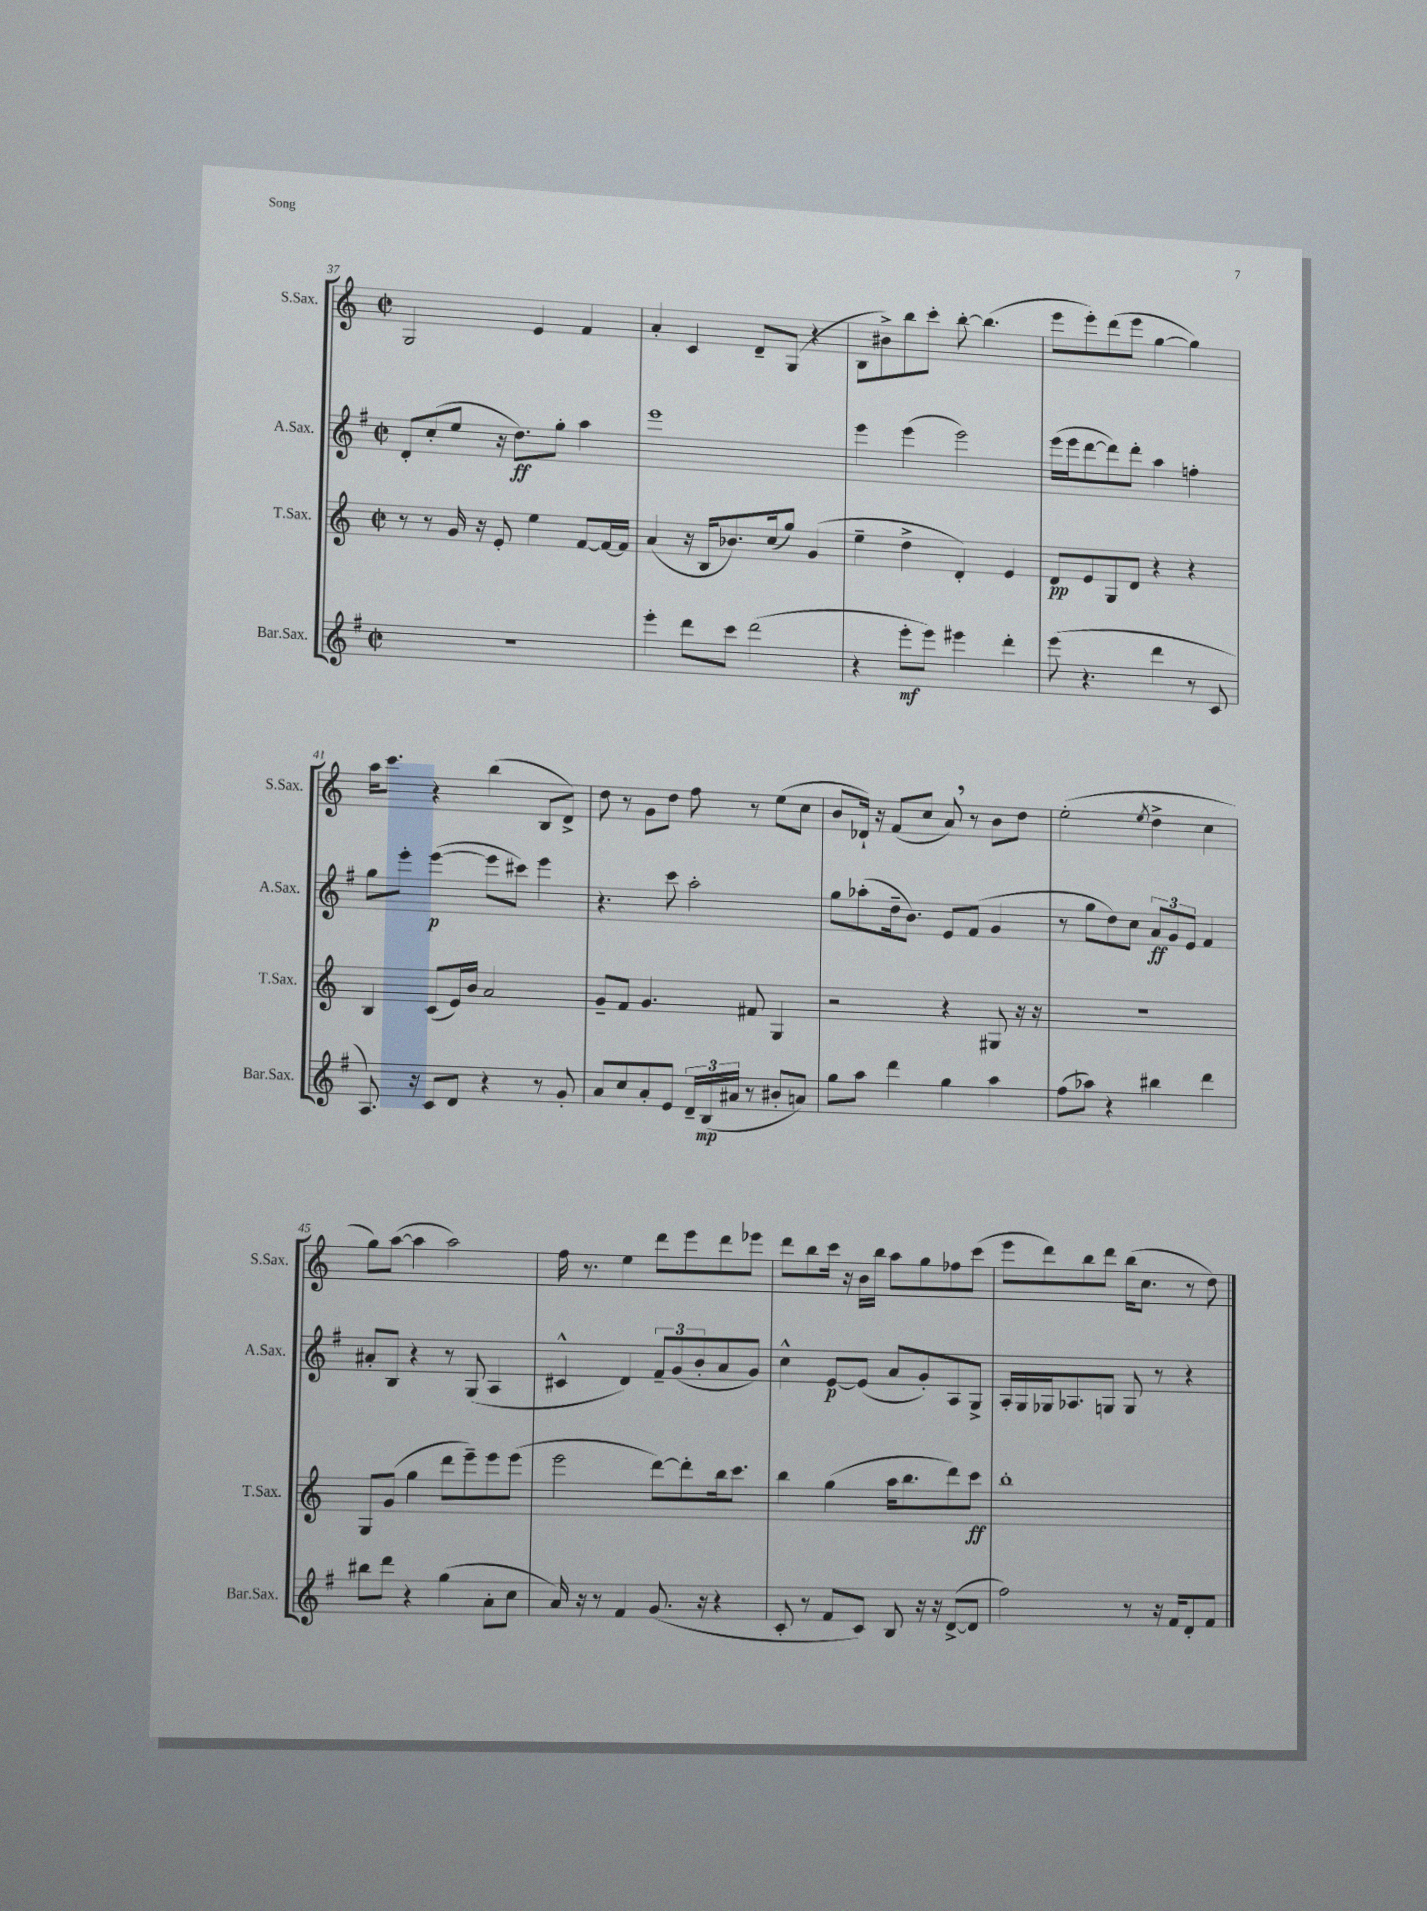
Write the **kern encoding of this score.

**kern	**kern	**kern	**kern
*staff4	*staff3	*staff2	*staff1
*clefG2	*clefG2	*clefG2	*clefG2
*k[f#]	*k[]	*k[f#]	*k[]
*M2/2	*M2/2	*M2/2	*M2/2
*met(c|)	*met(c|)	*met(c|)	*met(c|)
1r	8r	8d'/L	2G/
.	8r	(8cc'/	.
.	16g/	8ee/J	.
.	16r	.	.
.	8e'/	16r	.
.	.	8.dd\L)	.
.	4ee\	.	4e/
.	.	8gg'\J	.
.	[8f/L	4aa\	4f/
.	16f/_L	.	.
.	16f/]JJ	.	.
=	=	=	=
4eee'\	(4a/	1eee	4a'/
8ddd\L	16r	.	4c/
.	16B/LK	.	.
8ccc\J	8.b-/)	.	.
(2ddd\	.	.	8d~/L
.	(16cc/k	.	.
.	8gg/J)	.	(8G/J
.	(4g/	.	4r
=	=	=	=
4r	4ee~\	4eee\	8B\L
.	.	.	8b#^\)
8eee'\L	4dd^\	(4eee\	8bb\
8eee\J)	.	.	8ccc'\J
4eee#\	4d'/)	2eee\)	[8bb'\
.	.	.	(4.bb\]
4ddd'\	4e/	.	.
=	=	=	=
(8eee\	8d/L	(16eee\LL	8eee\L
.	.	16eee\J	.
4.r	8e/	[8ddd\	8eee'\)
.	8G/	8ddd\])	(8ddd\
.	8d/J	8ddd'\J	8eee\J
4ddd\	4r	4aa\	[4gg\
8r	4r	4ff'\	4gg\])
8c/	.	.	.
=	=	=	=
8.A/)	4B/	8gg\L	16aa\LK
.	.	.	8.ccc\J
.	.	8eee'\J	.
16r	.	.	.
8c/L	(8c/L	([4eee\	4r
8d/J	16e/L)	.	.
.	16b/JJ	.	.
4r	2a/	8eee\]L	(4bb\
.	.	8ccc#\J)	.
8r	.	4eee\	8B/L
8g'/	.	.	8d^/J)
=	=	=	=
8a/L	8g~/L	4.r	8dd\
8cc/	8f/J	.	8r
8a'/	4.g/	.	8g\L
8e/J	.	8ccc\	8dd\J
24d~/LL	.	2aa'\	8ff\
(24B/	.	.	.
24a#/JJ	.	.	.
8r	8f#/	.	8r
8b#'/L	4G/	.	(8ee\L
8a/J)	.	.	8cc\J
=	=	=	=
8gg\L	2r	8gg\L	8b/L
8aa\J	.	(8aa-'\	16d-`/Jk)
.	.	.	16r
4ddd\	.	16dd~\k	(8f/L
.	.	8.b\J)	.
.	.	.	8cc/J
4gg\	4r	8e/L	8a/)
.	.	(8f#/J	8r
4aa\	8G#/	4g/	8b\L
.	16r	.	8dd\J
.	16r	.	.
=	=	=	=
(8ff#\L	1r	8r	(2ee'\
8aa-\J)	.	8gg\L	.
4r	.	8dd\)	.
.	.	8cc\J	.
.	.	.	8qee/
4bb#\	.	12a/L	4dd^\
.	.	12g/	.
.	.	12e/J	.
4ddd\	.	4f#/	4cc\
=	=	=	=
8bb#\L	8G/L	8a#'/L	8gg\L)
8ddd\J	(8g/J	8B/J	([8aa\J
4r	4gg\	4r	4aa\]
(4gg\	8ddd\L	8r	2aa\)
.	8eee~\)	(8G/	.
8a'\L	8eee\	4A/	.
8cc\J	(8eee\J	.	.
=	=	=	=
16a/)	2eee\	4c#^^/	16ff\
16r	.	.	8.r
8r	.	.	.
4f#/	.	4d/)	4ee\
(8.g/	[8ddd\L)	12f#~/L	8ddd\L
.	.	(12g/	.
.	8ddd'\]	.	8eee\
.	.	12b'/	.
16r	.	.	.
4r	16bb\k	8a/	8ddd\
.	8.ccc\J	.	.
.	.	8g/J)	8eee-\J
=	=	=	=
8c'/	4bb\	4cc^^\	8ddd\L
8r	.	.	8bb\
8f#/L	(4gg\	[8e/L	16ccc\Jk
.	.	.	16r
8c/J)	.	(8e/]J	16b\LL
.	.	.	16bb\JJ
8B/	16aa\LK	8a/L	8aa\L
.	8.bb\	.	.
16r	.	8g'/)	8gg\
16r	.	.	.
([8d^/L	8ddd\)	8A/	8ff-\
8d/]J	8ccc\J	8G^/J	(8ccc\J
=	=	=	=
2ff#\)	1bb'	16A'/LL	8eee\L
.	.	16G/	.
.	.	16G-/J	8ddd\)
.	.	8.A-/	.
.	.	.	8bb\
.	.	8G/J	8ddd\J
8r	.	8G/	(16bb\LK
.	.	.	8.cc\J
16r	.	8r	.
16f#/LK	.	.	.
8d'/	.	4r	8r
8f#/J	.	.	8dd\)
==	==	==	==
*-	*-	*-	*-
